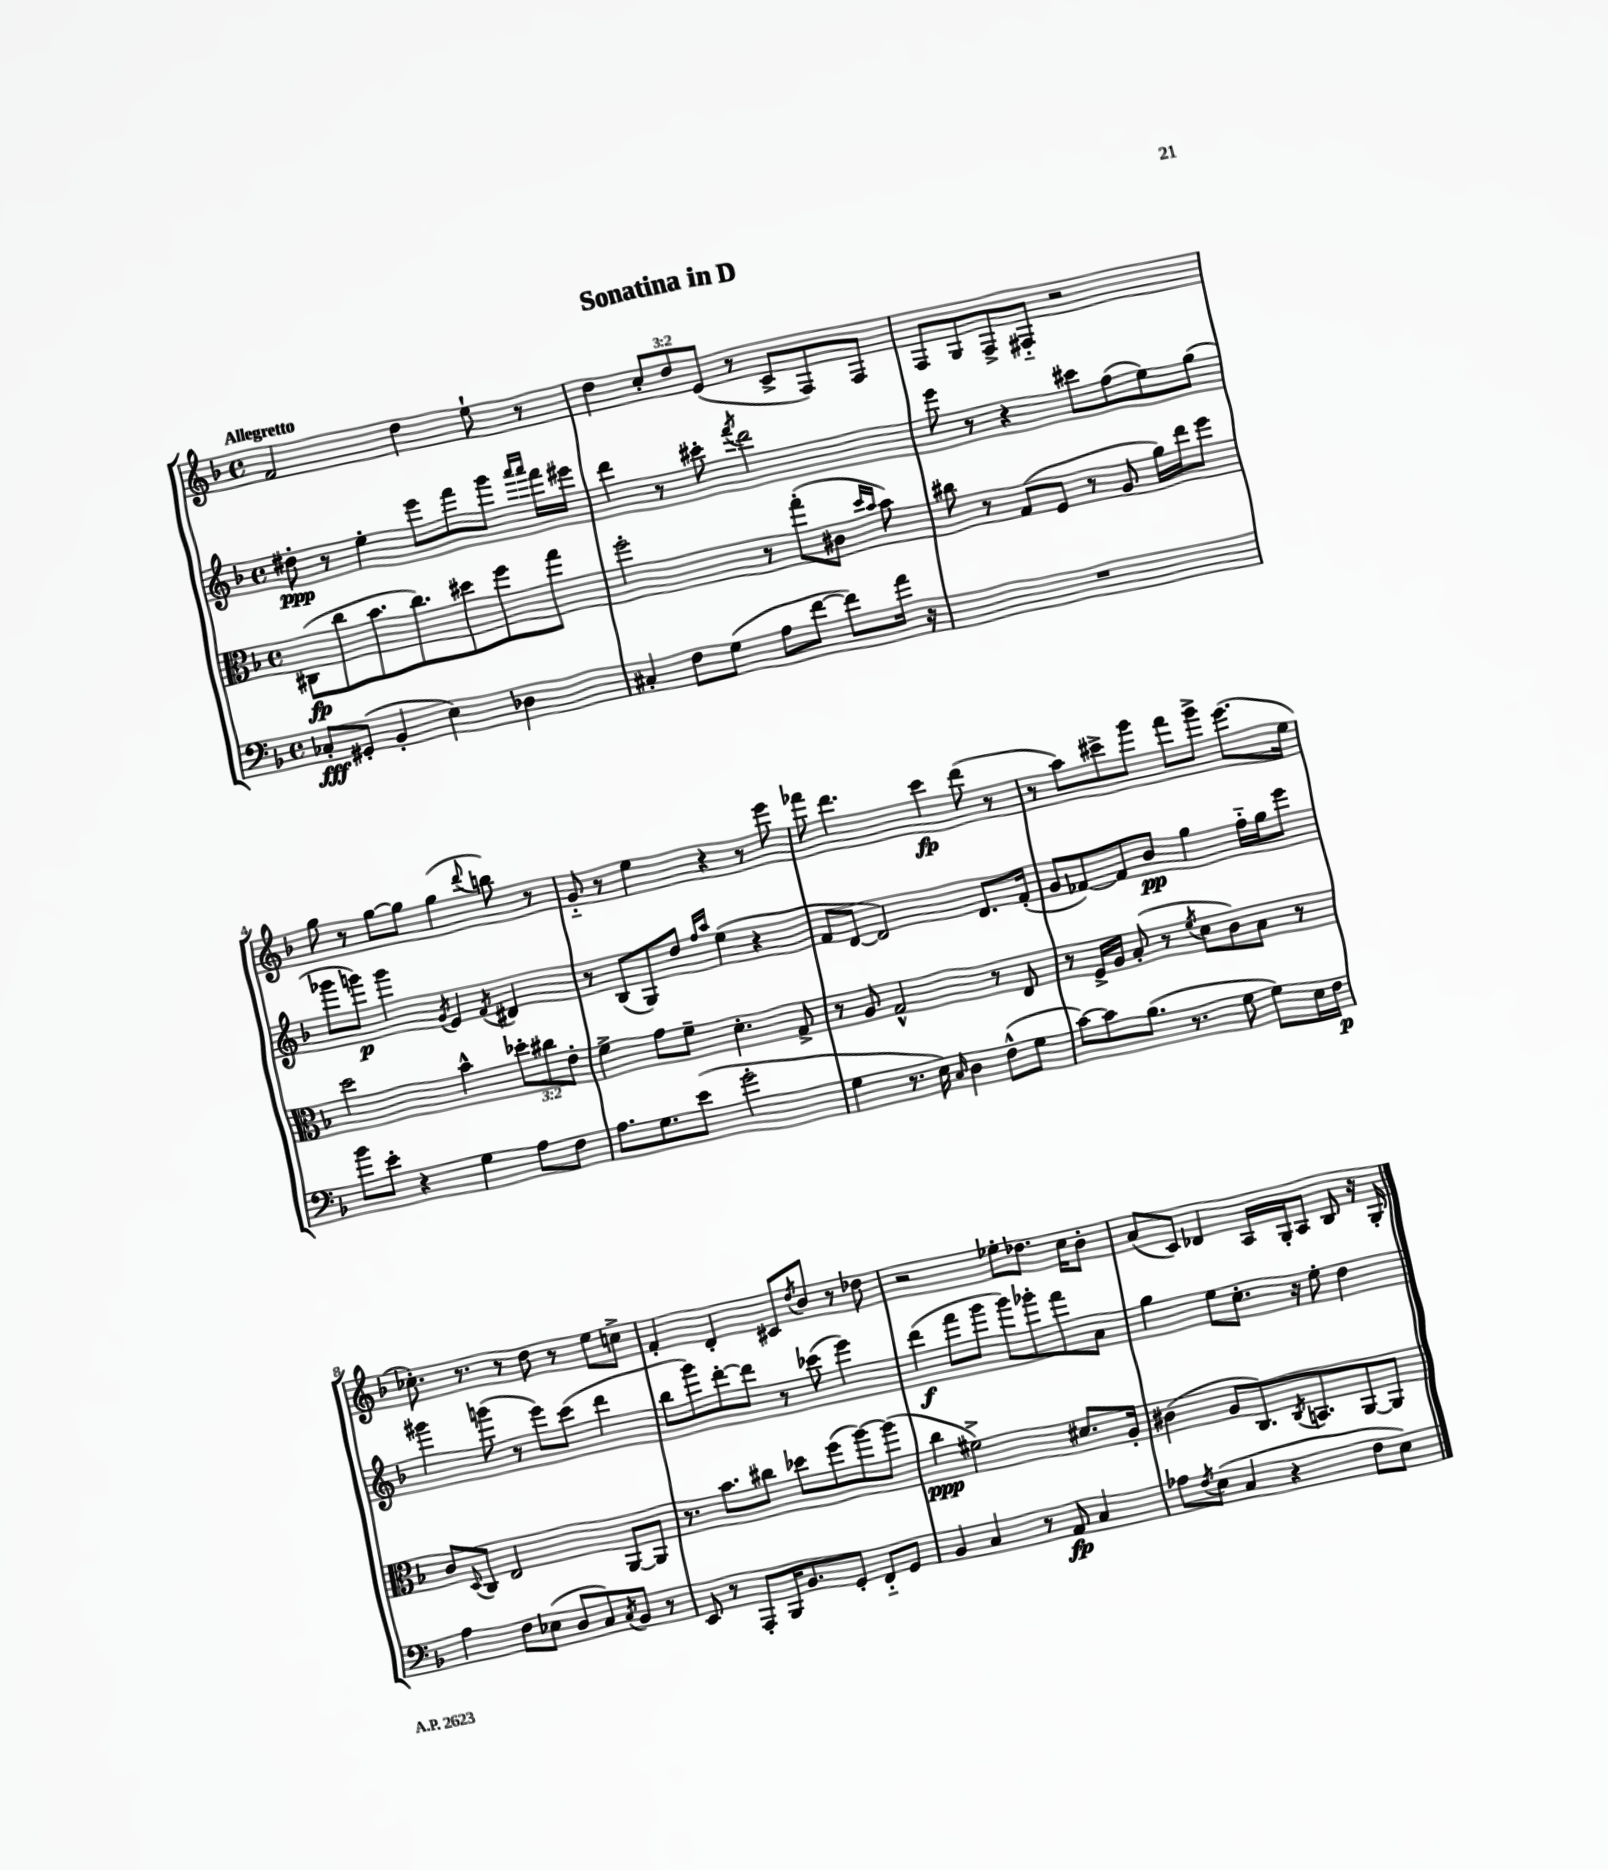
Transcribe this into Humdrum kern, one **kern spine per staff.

**kern	**dynam	**kern	**dynam	**kern	**dynam	**kern	**dynam
*part4	*part4	*part3	*part3	*part2	*part2	*part1	*part1
*staff4	*staff4	*staff3	*staff3	*staff2	*staff2	*staff1	*staff1
*clefF4	*	*clefC3	*	*clefG2	*	*clefG2	*
*k[b-]	*	*k[b-]	*	*k[b-]	*	*k[b-]	*
*M4/4	*	*M4/4	*	*M4/4	*	*M4/4	*
*met(c)	*	*met(c)	*	*met(c)	*	*met(c)	*
=1	=1	=1	=1	=1	=1	=1	=1
!	!	!	!	!	!	!LO:TX:a:B:t=Allegretto	!
8C-X'/L	fff	(8C#X\L	fp	8dd#X'\	ppp	2f/	.
(8GG#X'/J	.	8cc\	.	8r	.	.	.
4BB-'/	.	8.b-\	.	4ee'\	.	.	.
.	.	8.cc\)	.	.	.	.	.
4E\)	.	.	.	8eee\L	.	4dd\	.
.	.	8dd#X\	.	8fff\	.	.	.
4D-X\	.	8ff\	.	8ggg\J	.	8ee`\	.
.	.	.	.	16qqaaa/LL	.	.	.
.	.	.	.	16qqaaa/JJ	.	.	.
.	.	8gg\J	.	16fff\LL	.	8r	.
.	.	.	.	16eee#X\JJ	.	.	.
=2	=2	=2	=2	=2	=2	=2	=2
4C#X'/	.	2ff'\	.	4ddd\	.	4dd\	.
8F\L	.	.	.	8r	.	12cc'/L	.
.	.	.	.	.	.	12dd/	.
(8G\J	.	.	.	8ccc#X'\	.	.	.
.	.	.	.	.	.	(12e/J	.
.	.	.	.	8qfff/	.	.	.
8A\L	.	8r	.	2ddd\	.	8r	.
[8f\J	.	(8gg'\L	.	.	.	8c^/L	.
8f\L])	.	8c#X\J	.	.	.	8F/)	.
.	.	16qqdd/LL	.	.	.	.	.
.	.	16qqb-/JJ	.	.	.	.	.
16a\Jk	.	8b-\)	.	.	.	8F/J	.
16r	.	.	.	.	.	.	.
=3	=3	=3	=3	=3	=3	=3	=3
1r	.	8cc#X\	.	8eee\	.	8F/L	.
.	.	8r	.	8r	.	8G/	.
.	.	(8G/L	.	4r	.	8F^/	.
.	.	8F/J	.	.	.	8F#X/J	.
.	.	8r	.	8ccc#X\L	.	2r	.
.	.	8A/	.	(8ff\	.	.	.
.	.	16a\LL)	.	8ee\)	.	.	.
.	.	16ee\J	.	.	.	.	.
.	.	8ff\J	.	(8gg\J	.	.	.
!!LO:LB:g=z
=4	=4	=4	=4	=4	=4	=4	=4
8b-\L	.	2dd\	.	8ggg-X\L	.	8gg\	.
8e'\J	.	.	.	8gggn\J)	p	8r	.
4r	.	.	.	4ggg\	.	[8gg\L	.
.	.	.	.	.	.	8gg\J]	.
.	.	.	.	8qg/	.	.	.
4G\	.	4b-^^\	.	4e/	.	(4gg\	.
.	.	.	.	8qf/	.	8qqddd/	.
8A\L	.	12dd-X'\L	.	4d#X/	.	8bbn\)	.
.	.	12cc#X\	.	.	.	.	.
8F\J	.	.	.	.	.	8r	.
.	.	12e'\J	.	.	.	.	.
=5	=5	=5	=5	=5	=5	=5	=5
8.A\L	.	4f^\	.	8r	.	8g/	.
.	.	.	.	(8B-/L	.	8r	.
8.G\	.	.	.	.	.	.	.
.	.	8g\L	.	8G/)	.	4ee\	.
(8e\J	.	8f~\J	.	8dd/J	.	.	.
.	.	.	.	16qqff/LL	.	.	.
.	.	.	.	16qqaa/JJ	.	.	.
2g'\	.	4.d'\	.	(4ee\	.	4r	.
.	.	.	.	4r	.	8r	.
.	.	8G^/	.	.	.	8eee\	.
=6	=6	=6	=6	=6	=6	=6	=6
4G\	.	8r	.	8f/L	.	8fff-X\	.
.	.	8A/	.	[8d/J	.	4.ddd\	.
8.r	.	2G^^/	.	2d/])	.	.	.
16E\)	.	.	.	.	.	.	.
16qqC/	.	.	.	.	.	.	.
4D\	.	.	.	.	.	4ccc\	fp
(8F^^\L	.	8r	.	8.d/L	.	(8ddd\	.
8G\J	.	8E/	.	.	.	8r	.
.	.	.	.	(16f'/Jk	.	.	.
=7	=7	=7	=7	=7	=7	=7	=7
[8c\L)	.	8r	.	8g/L	.	8r	.
8c\]	.	16F^/LL	.	[8f-X/)	.	8aa\L)	.
.	.	16A/JJ	.	.	.	.	.
(8.B-\J	.	(8B-'/	.	8f-/]	.	8ccc#X^\	.
.	.	8r	.	8b-/J	pp	8ggg\J	.
8.r	.	.	.	.	.	.	.
.	.	8qf/	.	.	.	.	.
.	.	8d\L	.	4gg\	.	8fff\L	.
8G\	.	8c\)	.	.	.	8ggg^\J	.
8G\L)	.	8B-\J	.	16ff\LL	.	(8.eee\L	.
.	.	.	.	16gg\J	.	.	.
16E\L	.	8r	.	8eee\J	.	.	.
16F\JJ	p	.	.	.	.	16ee\Jk	.
!!LO:LB:g=z
=8	=8	=8	=8	=8	=8	=8	=8
4A\	.	8c/L	.	4ggg#X\	.	8.cc-X'\)	.
.	.	8qqD/	.	.	.	.	.
.	.	8C/J	.	.	.	.	.
.	.	.	.	.	.	8.r	.
8F\L	.	2E/	.	(8gggn\	.	.	.
(8E-X\J	.	.	.	8r	.	8r	.
8D/L	.	.	.	8eee\L)	.	8dd\	.
8C/)	.	.	.	(8ccc\J	.	8r	.
8qC/	.	.	.	.	.	.	.
8BB-/J	.	[8AA/L	.	4ddd\	.	8ee\L	.
8r	.	8AA/J]	.	.	.	8ccn^\J	.
=9	=9	=9	=9	=9	=9	=9	=9
8EE/	.	8.r	.	8bb-\L	.	4f'/	.
8r	.	.	.	8ggg\)	.	.	.
.	.	8.b-\L	.	.	.	.	.
8AAA'/L	.	.	.	[8ddd'\	.	4d'/	.
16BBB-/K	.	8cc#X\J	.	8ddd\J]	.	.	.
8.BB-/	.	.	.	.	.	.	.
.	.	8dd-X\L	.	8r	.	8c#X/L	.
.	.	.	.	.	.	8qdd/	.
8GG'/J	.	(8ff\	.	(8ccc-X\	.	8b-/J	.
8FF/L	.	[8aa\)	.	4eee\)	.	8r	.
8GG/J	.	(8aa\J]	.	.	.	8dd-X\	.
=10	=10	=10	=10	=10	=10	=10	=10
4BB-/	.	4cc\	ppp	(4ddd\	f	2r	.
4C/	.	2f#X^\)	.	8fff\L	.	.	.
.	.	.	.	8ggg\J	.	.	.
8r	.	.	.	8ggg\L)	.	8ee-X'\L	.
8AA/	fp	.	.	8ggg-X'\	.	8.dd-X\J	.
4C/	.	8.d#X/L	.	8fff\	.	.	.
.	.	.	.	.	.	16cc\KL	.
.	.	.	.	8a\J	.	8b-'\J	.
.	.	16A'/Jk	.	.	.	.	.
=11	=11	=11	=11	=11	=11	=11	=11
8A-X\L	.	(4c#X\	.	4gg\	.	(8a/L	.
8qF/	.	.	.	.	.	.	.
(8E\J	.	.	.	.	.	8c/J)	.
4C/	.	8A/L	.	8ee\L	.	4d-X/	.
.	.	8.C/)	.	8.cc'\J	.	.	.
4r	.	.	.	.	.	16A/LL	.
.	.	8qC/	.	.	.	.	.
.	.	8.BBn/	.	16r	.	16G'/J	.
.	.	.	.	8ee'\	.	8A/J	.
8F\L	.	[8AA/	.	4dd\	.	8B-/	.
8E\J)	.	8AA/J]	.	.	.	16r	.
.	.	.	.	.	.	16G'/	.
==	==	==	==	==	==	==	==
*-	*-	*-	*-	*-	*-	*-	*-
